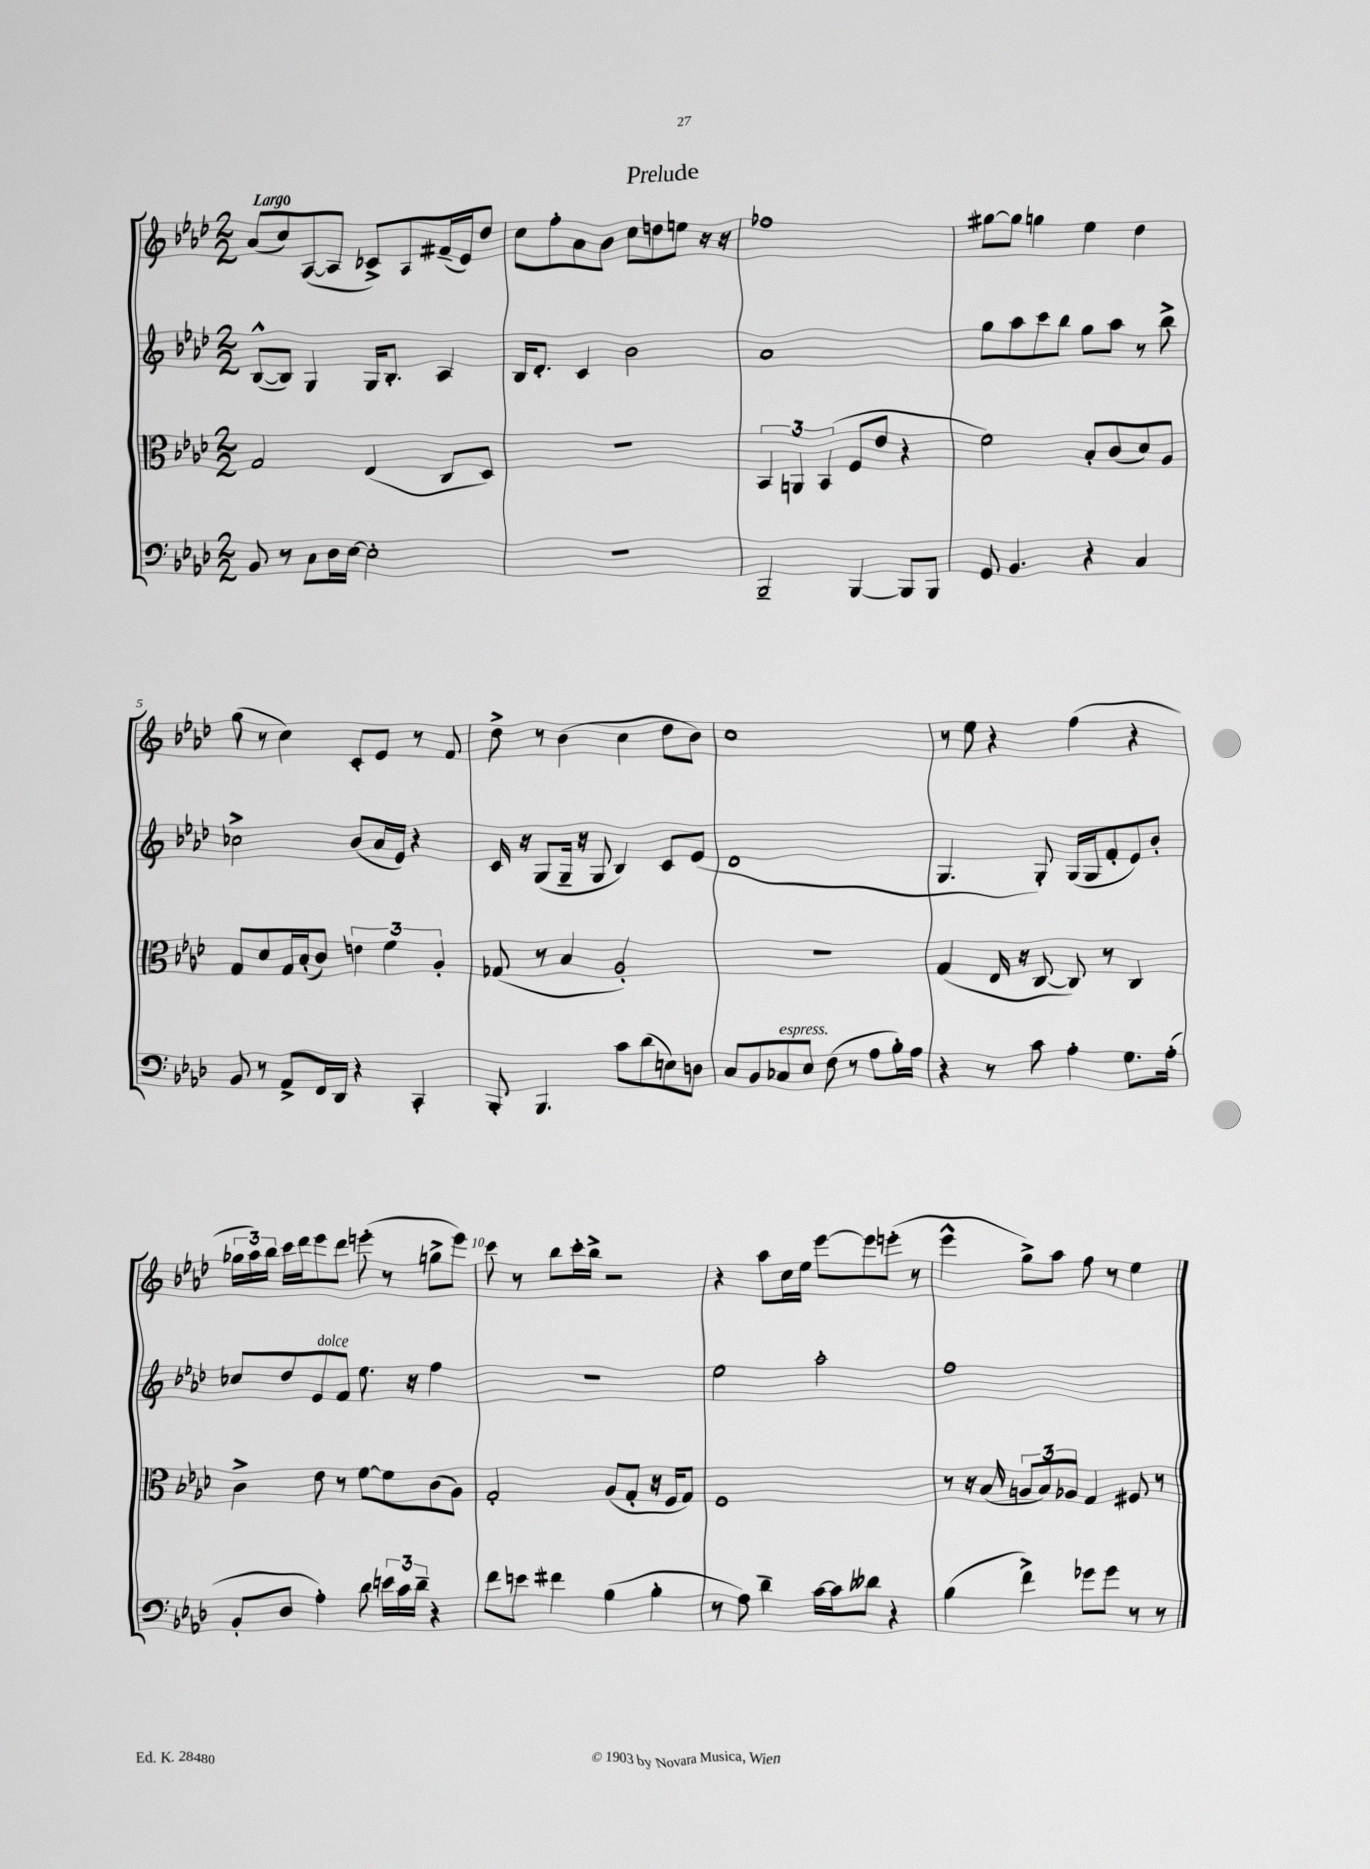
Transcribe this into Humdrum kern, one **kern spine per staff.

**kern	**kern	**kern	**kern
*part4	*part3	*part2	*part1
*staff4	*staff3	*staff2	*staff1
*clefF4	*clefC3	*clefG2	*clefG2
*k[b-e-a-d-]	*k[b-e-a-d-]	*k[b-e-a-d-]	*k[b-e-a-d-]
*M2/2	*M2/2	*M2/2	*M2/2
=1	=1	=1	=1
!	!	!	!LO:TX:a:B:t=Largo
8BB-/	2G/	([8B-^^/L	(8a-/L
8r	.	8B-/J])	8cc/)
8C\L	.	4G/	([8A-/
16D-\L	.	.	8A-/J]
[16E-\JJ	.	.	.
2E-'\]	(4E-/	16G/KL	8c-X^/L)
.	.	8.B-'/J	.
.	.	.	8A-/
.	8C/L	4A-/	(16f#X~/L
.	.	.	16e-/J)
.	8D-/J)	.	8dd-/J
=2	=2	=2	=2
1r	1r	16B-/KL	8cc\L
.	.	8.d-'/J	.
.	.	.	8ff'\
.	.	4c/	8a-\
.	.	.	8b-\J
.	.	2b-\	8cc\L
.	.	.	8ddn\
.	.	.	8een\J
.	.	.	16r
.	.	.	16r
=3	=3	=3	=3
2BBB-~/	6BB-/	1a-	1ff-X
.	6AAn/	.	.
.	(6BB-/	.	.
[4BBB-/	8F/L	.	.
.	8e-/J	.	.
8BBB-/L]	4r	.	.
8BBB-/J	.	.	.
=4	=4	=4	=4
8GG/	2f\)	8gg\L	[8gg#X\L
4.BB-/	.	8aa-\	8gg#\J]
.	.	8ccc\	4ggn\
.	.	8bb-\J	.
4r	8B-'/L	8gg\L	4ee-\
.	(8c/	8aa-\J	.
4C/	8d-/)	8r	4dd-\
.	8A-/J	8bb-^\	.
!!LO:LB:g=z
=5	=5	=5	=5
8BB-/	8G/L	2cc-X^\	(8gg\
8r	8d-/	.	8r
8AA-^/L	16G/L	.	4cc\)
.	(16B-'/J	.	.
16FF/L	8c/J)	.	.
16DD-/JJ	.	.	.
4r	6en\	(8b-/L	8c'/L
.	.	16a-/L	8e-/J
.	6f\	.	.
.	.	16e-/JJ)	.
4CC'/	.	4r	8r
.	6A-'/	.	.
.	.	.	8f/
=6	=6	=6	=6
8BBB-'/	(8G-X/	16c/	8dd-^\
.	.	16r	.
4.BBB-/	8r	(8G/L	8r
.	4B-/	16G~/Jk	(4b-\
.	.	16r	.
.	.	8G/	.
8c\L	2A-'/)	4B-/)	4cc\
(8d-\	.	.	.
8En\)	.	8c/L	8dd-\L
8Dn\J	.	(8e-/J	8b-\J)
=7	=7	=7	=7
8C/L	1r	1d-	1cc
8BB-/	.	.	.
!LO:TX:a:i:t=espress.	!	!	!
8C-X/	.	.	.
8E-/J	.	.	.
(8F\	.	.	.
8r	.	.	.
8A-\L	.	.	.
16B-'\L)	.	.	.
16A-\JJ	.	.	.
=8	=8	=8	=8
4r	(4G/	4.G/	8r
.	.	.	8ee-\
8r	16E-/	.	4r
.	16r	.	.
8c\	[8C/	8G'/)	.
4A-'\	8C/])	(16G/LL	(4ff\
.	.	16G/J	.
.	8r	8f'/	.
8.G\L	4C/	8e-/)	4r
.	.	8b-'/J	.
(16A-'\Jk	.	.	.
!!LO:LB:g=z
=9	=9	=9	=9
8BB-'/L	4c^\	8cc-X/L	24gg-X\LL
.	.	.	24aa-\)
.	.	.	24bb-\JJ
8D-/J	.	8dd-/	16ccc\LL
.	.	.	16ddd-\J
!	!	!LO:TX:a:i:t=dolce	!
4A-'\)	8e-\	8e-/	8eee-\
.	8r	8f/J	8ddd-\J
8d-\	[8f\L	8.ee-\	(8eeen'\
24en\LL	8f\]	.	8r
24c\	.	.	.
.	.	16r	.
24d-~\JJ	.	.	.
4r	(8c\	4ff\	8ggn^\L
.	8A-\J)	.	8eee\J)
=10	=10	=10	=10
8f\L	2G'/	1r	8ccc\
8en\J	.	.	8r
4f#X\	.	.	8bb-\L
.	.	.	16ccc'\L
.	.	.	16bb-^\JJ
(4B-\	(8A-/L	.	2r
.	8G'/J	.	.
4B-'\	16r	.	.
.	16F/KL	.	.
.	8G/J)	.	.
=11	=11	=11	=11
8r	1F	2ee-\	4r
8A-\)	.	.	.
4d-~\	.	.	8aa-\L
.	.	.	16cc\L
.	.	.	16ee-\JJ
[16c\LL	.	2aa-'\	[8eee-\L
16c\J]	.	.	.
8d--X\J	.	.	8eee-\]
4r	.	.	(8eeen'\J
.	.	.	8r
=12	=12	=12	=12
(4B-\	8r	1ff	4eee-^^\
.	16r	.	.
.	(16B-/	.	.
4f^\)	12An/L	.	8gg^\L)
.	12B-/)	.	.
.	.	.	8aa-\J
.	12A-X/J	.	.
8g-X\L	4G/	.	8ff\
8g-\J	.	.	8r
8r	8F#X/	.	4ee-\
8r	8r	.	.
==	==	==	==
*-	*-	*-	*-
